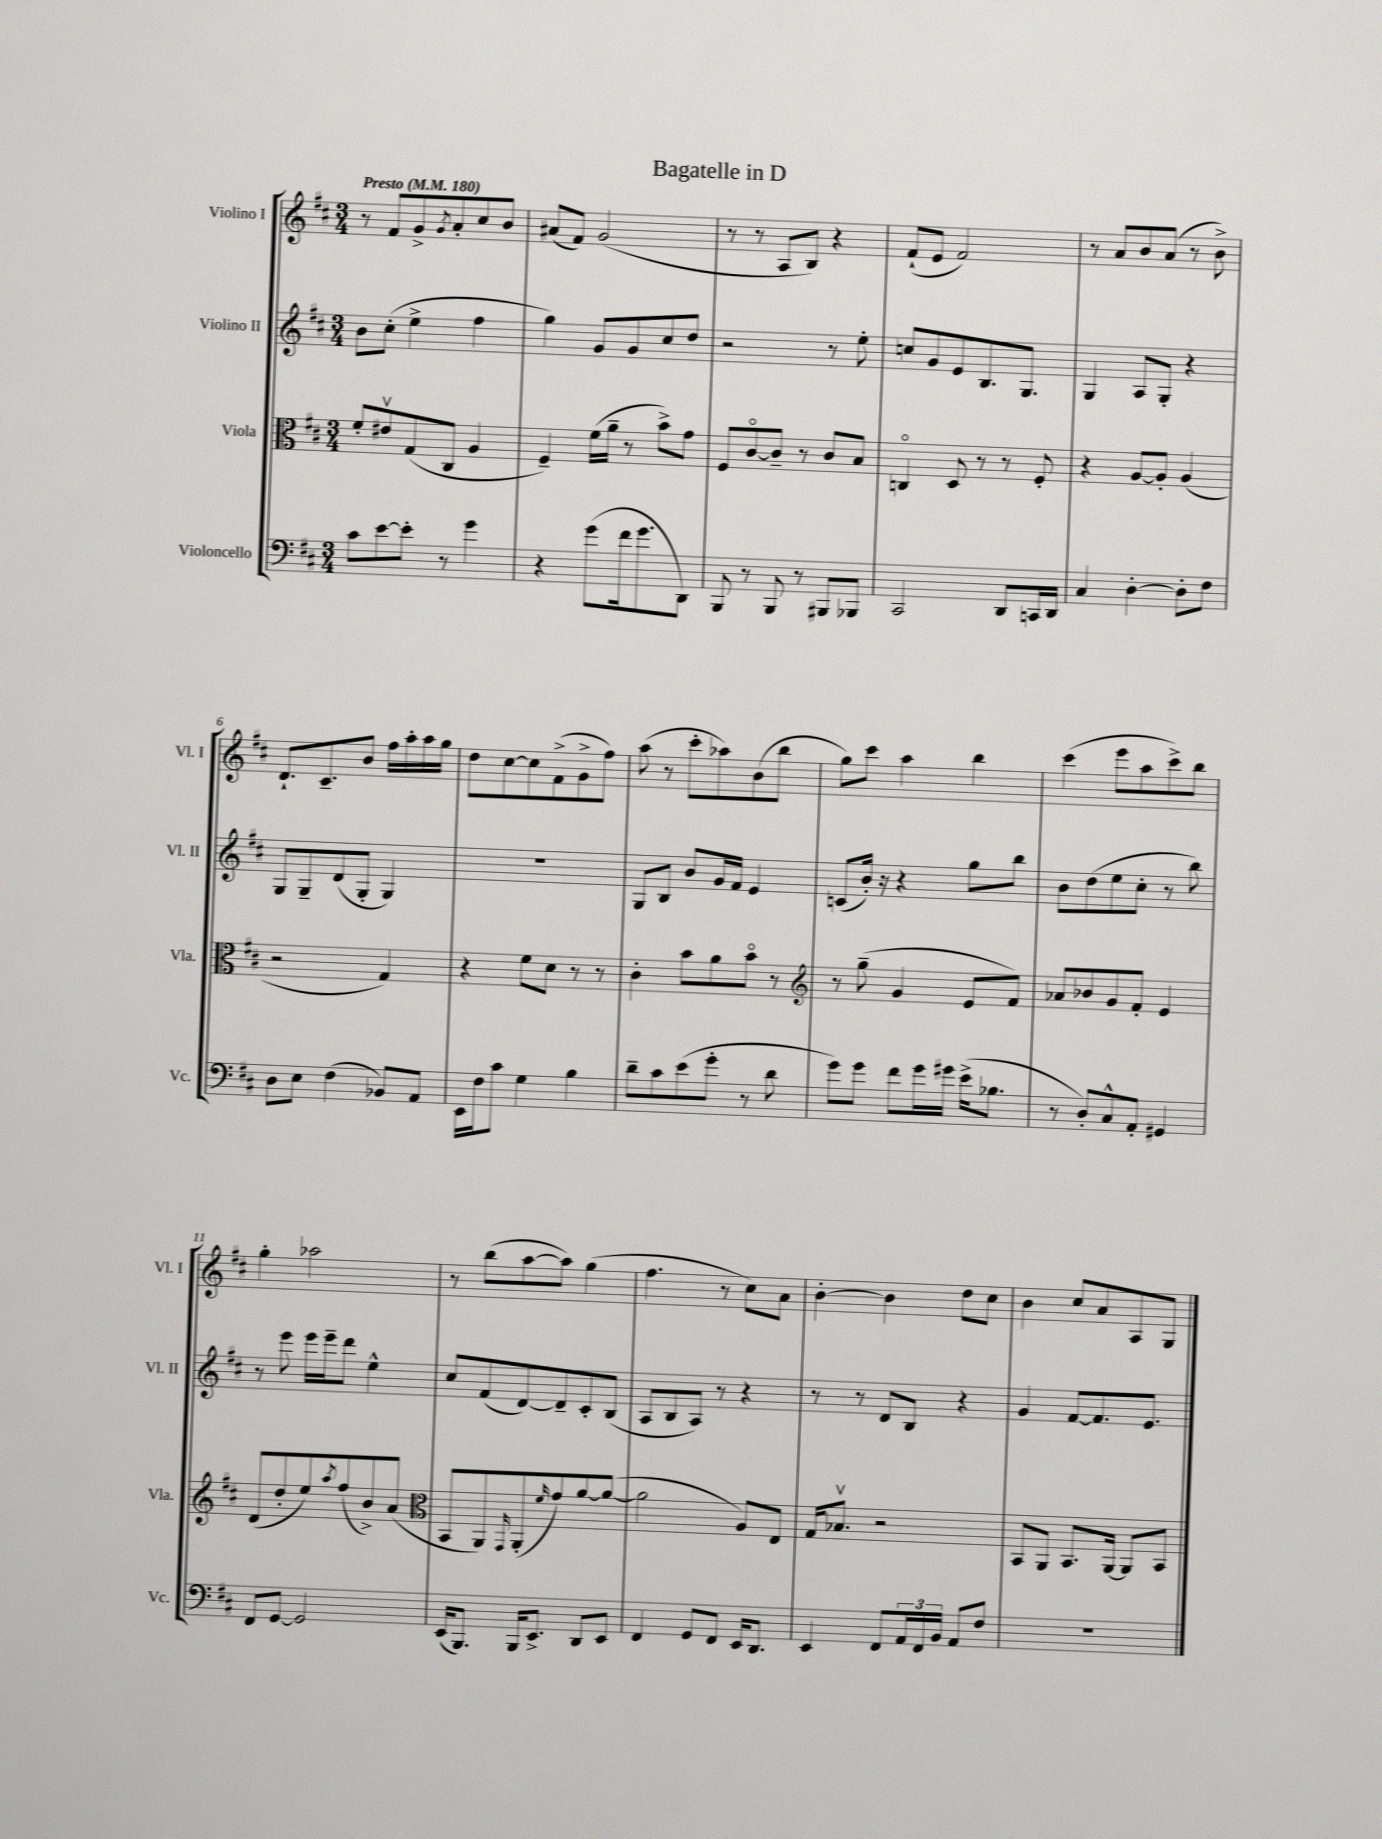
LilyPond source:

\header { title = "Bagatelle in D" }
<<
\new StaffGroup <<
\new Staff = "s0" \with { instrumentName = "Violino I" shortInstrumentName = "Vl. I" } {
    \clef treble \key d \major \numericTimeSignature \time 3/4 \tempo "Presto" 4 = 180
    r8 fis'8 g'8-> \acciaccatura { g'8 } a'8-. cis''8 b'8 |
    ais'8( fis'8) g'2( |
    r8 r8 a8 b8) r4 |
    fis'8-!( e'8 fis'2) |
    r8 a'8 b'8 a'8( r8 b'8->) |
    d'8.-! cis'8.-- b'8 fis''16 a''16-. a''16 g''16 |
    d''8 cis''8~ cis''8 fis'8->( g'8-> fis''8) |
    a''8( r8 cis'''8-. aes''8) b'8( b''8 |
    g''8) cis'''8 a''4 b''4 |
    cis'''4( e'''8 a''8 cis'''8->) b''8 |
    g''4-. aes''2 |
    r8 b''8( a''8~ a''8) g''4( |
    fis''4. r8 cis''8) a'8 |
    b'4~-. b'4 d''8 cis''8 |
    b'4 cis''8 a'8 a8 g8 \bar "|." |
}
\new Staff = "s1" \with { instrumentName = "Violino II" shortInstrumentName = "Vl. II" } {
    \clef treble \key d \major \numericTimeSignature \time 3/4
    b'8 cis''8-.( e''4-> fis''4 |
    g''4) g'8 g'8 cis''8 d''8 |
    r2 r8 e''8-. |
    c''8 g'8 e'8 b8. g8. |
    g4 a8 g8-. r4 |
    g8 g8-- d'8( g8-. g4) |
    R2. |
    g8 b8 b'8 g'16 fis'16 e'4 |
    c'8( b'16-.) r16 r4 g''8 b''8 |
    b'8 d''8( e''8 cis''8-. r8 b''8) |
    r8 e'''8 e'''16 e'''16-- d'''8 e''4-^ |
    cis''8 fis'8( d'8~) d'8-- cis'8-. b8( |
    a8 b8 a8) r8 r4 |
    r8 r8 d'8 b8 r4 |
    g'4 fis'8~ fis'8. e'8. \bar "|." |
}
\new Staff = "s2" \with { instrumentName = "Viola" shortInstrumentName = "Vla." } {
    \clef alto \key d \major \numericTimeSignature \time 3/4
    fis'8-. eis'8\upbow g8( cis8 a4 |
    fis4--) fis'16( a'16-- r8 b'8->) g'8 |
    fis8 cis'8~\flageolet cis'8-- r8 cis'8 b8 |
    c4\flageolet d8 r8 r8 fis8-. |
    r4 a8~ a8-. a4( |
    r2 g4) |
    r4 fis'8 d'8 r8 r8 |
    cis'4-. b'8 a'8 b'8\flageolet r8 |
    \clef treble r8 g''8--( g'4 e'8 fis'8) |
    aes'8 bes'8 g'8 fis'8-. e'4 |
    d'8( d''8-. e''8) \acciaccatura { a''8 } fis''8( b'8->) a'8( |
    \clef alto b,8 a,8) \grace { g,16 } a,8-.( \grace { fis'16 } g'8) a'8~ a'8~( |
    a'2 a8) e8 |
    g16 bes8.\upbow r2 |
    b,8 a,8 b,8. a,16~ a,8 b,8 \bar "|." |
}
\new Staff = "s3" \with { instrumentName = "Violoncello" shortInstrumentName = "Vc." } {
    \clef bass \key d \major \numericTimeSignature \time 3/4
    cis'8 e'8~ e'8-. r8 g'4 |
    r4 g'8( fis'16 g'8. d,8) |
    b,,8 r8 b,,8 r8 bis,,8 bes,,8 |
    cis,2 d,8 c,16 d,16 |
    cis4 d4~-. d8-. fis8 |
    d8 e8 fis4( bes,8) a,8 |
    e,16 fis16 cis'8 g4 b4 |
    d'8-- cis'8 e'8( g'8-. r8 d'8 |
    g'8) g'8 fis'8 g'16 gis'16 e'16->( bes8. |
    r8 d8-.) cis8-^ a,8-. gis,4 |
    fis,8 g,8~ g,2 |
    e,16( b,,8.) b,,16 e,8.-> d,8 e,8 |
    fis,4 g,8 fis,8 e,16 d,8. |
    e,4 fis,8 \tuplet 3/2 { a,16 fis,16 b,16 } a,8 fis8 |
    R2. \bar "|." |
}
>>
>>
